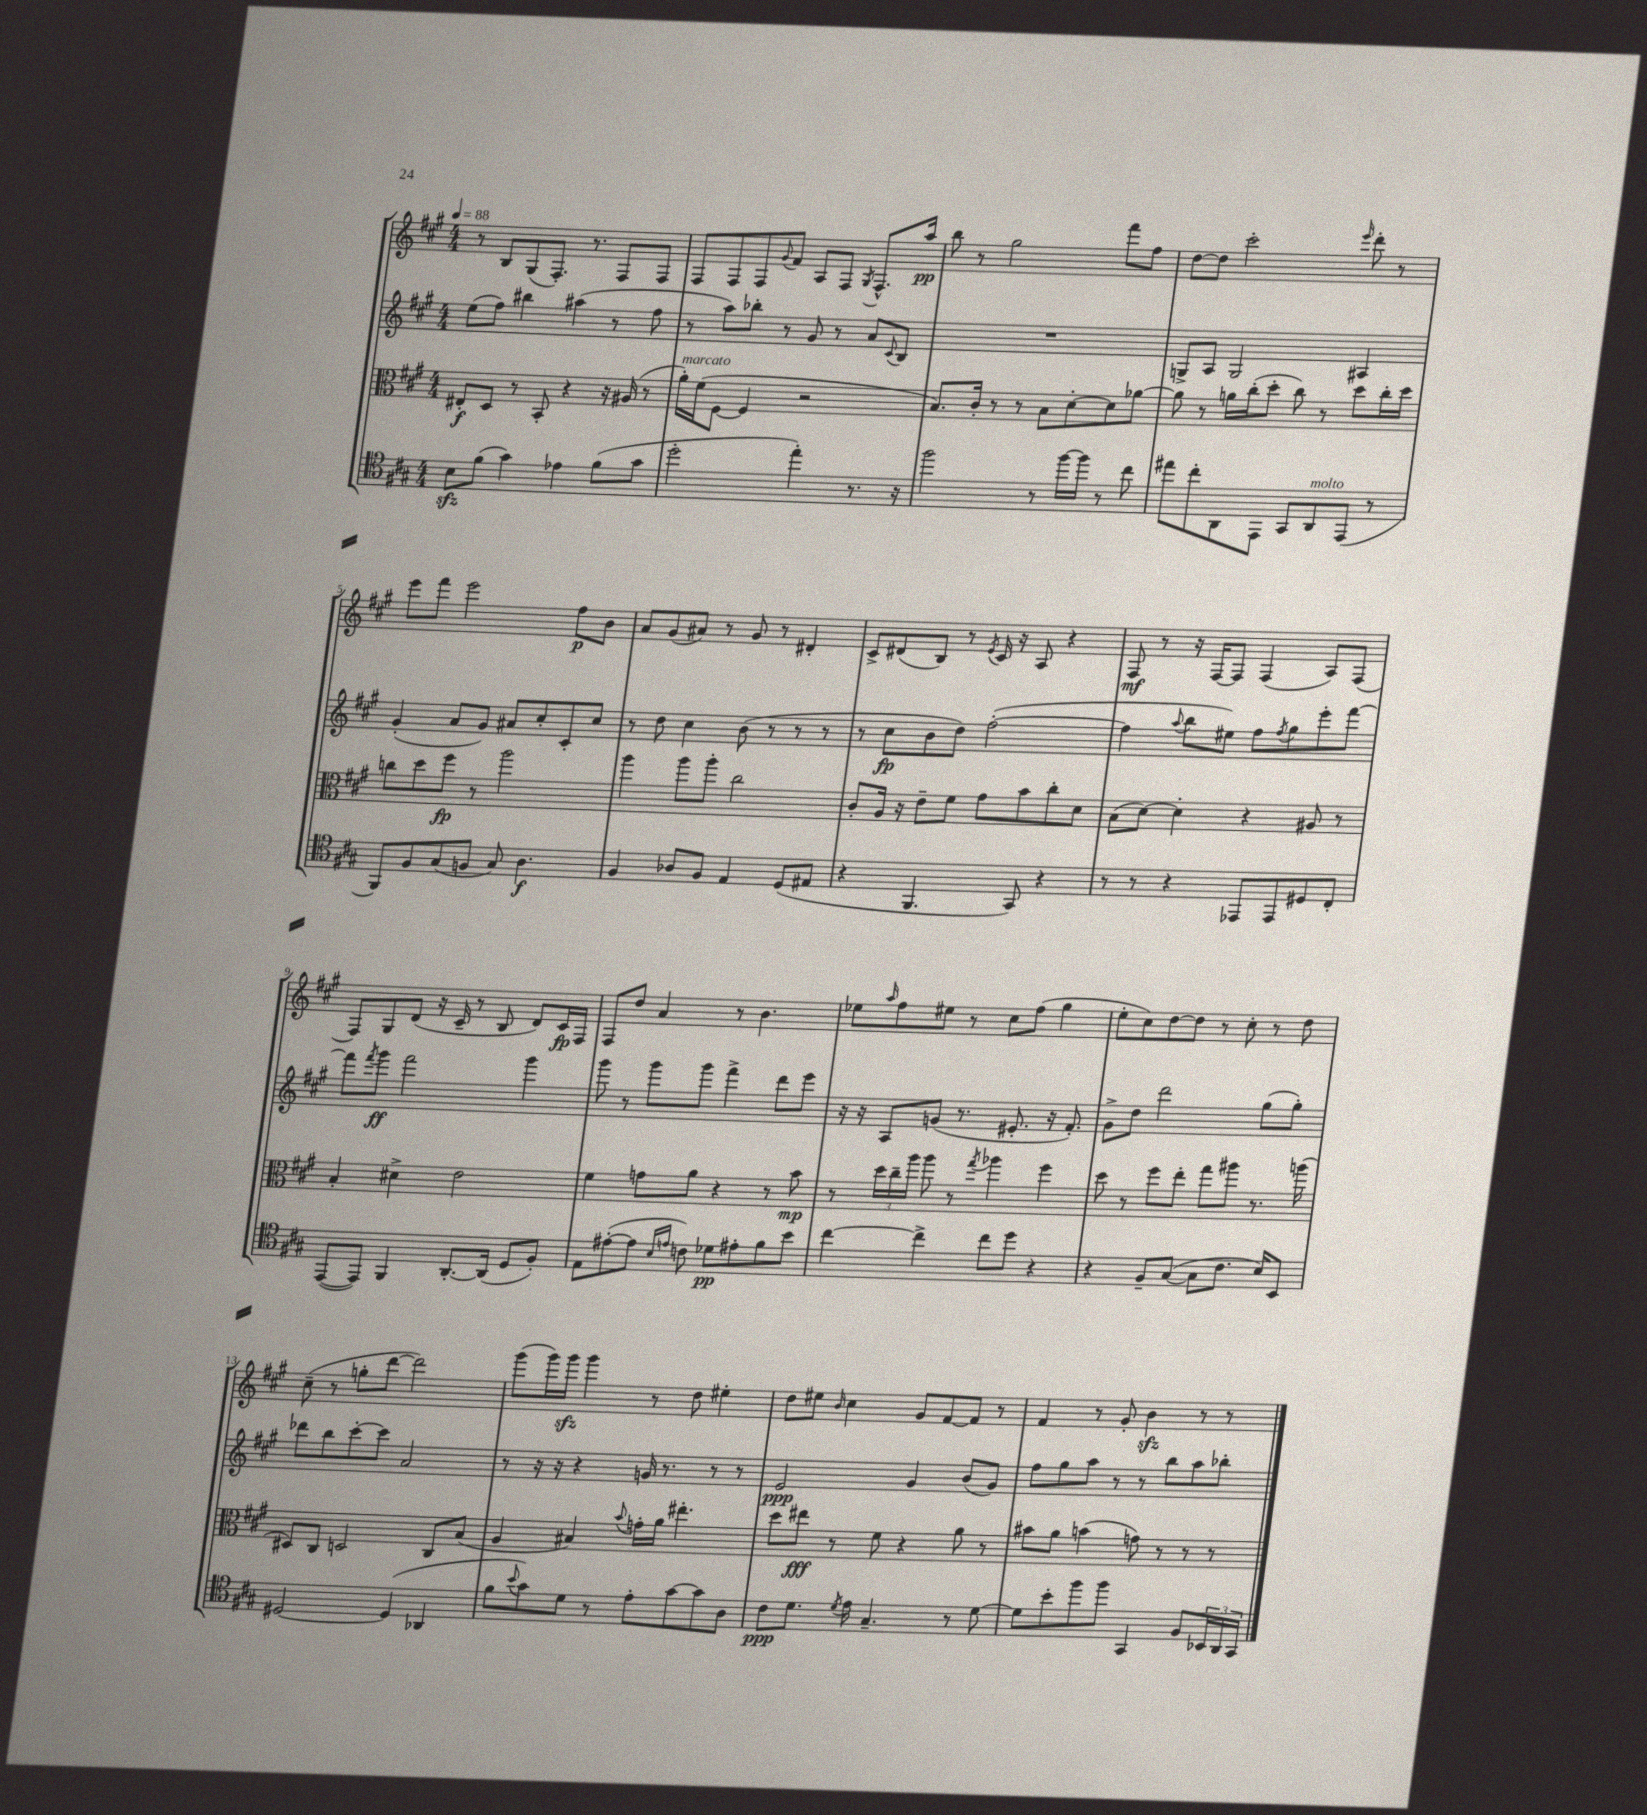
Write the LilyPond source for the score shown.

<<
\new StaffGroup <<
\new Staff = "s0" {
    \clef treble \key a \major \numericTimeSignature \time 4/4 \tempo 4 = 88
    r8 b8 gis8( fis8.-.) r8. fis8 fis8 |
    fis8 fis8 fis8 \appoggiatura { gis'8 } fis'8 a8 fis8 \acciaccatura { gis8 } fis8.-^ a''16\pp |
    b''8 r8 gis''2 fis'''8 fis''8 |
    d''8~ d''8 cis'''2-. \grace { e'''16 } d'''8-. r8 |
    e'''8 fis'''8 e'''2 fis''8\p b'8 |
    a'8 gis'8( ais'8) r8 gis'8 r8 dis'4-. |
    cis'8-> dis'8( b8) r8 \acciaccatura { e'8 } cis'16 r16 a8 r4 |
    fis8\mf r8 r16 fis16~ fis8 fis4( a8) fis8( |
    fis8) gis8 d'8( r16 cis'16-- r8 b8 d'8) cis'16\fp fis16 |
    fis8 d''8 a'4 r8 b'4. |
    ees''8 \grace { a''16 } fis''8 eis''8 r8 cis''8 fis''8( gis''4 |
    e''8-. cis''8) d''8~ d''8 r8 cis''8-. r8 d''8 |
    cis''8--( r8 g''8-. d'''8~ d'''2) |
    gis'''8( gis'''16) gis'''16\sfz gis'''4 r8 d''8 eis''4-. |
    d''8 eis''8 \grace { b'16 } cis''4 gis'8 fis'8~ fis'8 r8 |
    fis'4 r8 gis'8-. b'4\sfz r8 r8 \bar "|." |
}
\new Staff = "s1" {
    \clef treble \key a \major \numericTimeSignature \time 4/4
    e''8( fis''8) bis''4 ais''4( r8 fis''8 |
    r8 a''8) bes''8-. r8 gis'8 r8 a'8 \appoggiatura { cis'8 } b8 |
    R1 |
    g8-> a8 g2 ais4 |
    gis'4-.( a'8 gis'8) ais'8 cis''8-. cis'8-. cis''8 |
    r8 d''8 cis''4 b'8( r8 r8 r8 |
    r8 cis''8\fp b'8 d''8) fis''2~-.( |
    fis''4 \appoggiatura { a''8 } b''8 eis''8) fis''8 \acciaccatura { fis''8 } gis''8 e'''8-. fis'''8~ |
    fis'''8 \acciaccatura { fis'''8 } gis'''8\ff fis'''2 gis'''4 |
    gis'''8 r8 gis'''8 gis'''8 fis'''4-> d'''8 e'''8 |
    r16 r16 a8 g'8( r8. eis'8.-. r16 fis'8.-.) |
    gis'8-> d''8 d'''2 gis''8( gis''8-.) |
    des'''8 b''8 cis'''8~-. cis'''8 a'2 |
    r8 r16 r16 r4 g'16 r8. r8 r8 |
    e'2\ppp gis'4 b'8( gis'8) |
    fis''8 gis''8 a''8 r8 r8 b''8 a''8 bes''8-. \bar "|." |
}
\new Staff = "s2" {
    \clef alto \key a \major \numericTimeSignature \time 4/4
    eis8-.\f d8 r8 b,8-. r4 r16 ais16( r8 |
    a'16-.^\markup { \italic "marcato" }) fis'16( fis8~ fis4 r2 |
    b8.) cis'16-. r8 r8 b8 d'8~-. d'8 aes'8~ |
    aes'8 r8 a'16 cis''16-.( d''8-. cis''8) r8 d''8 cis''16-. d''16 |
    c''8 d''8 fis''8\fp r8 a''2 |
    a''4 a''8 a''8-. cis''2 |
    cis'8-. a16 r16 e'8-- fis'8 gis'8 b'8 cis''8-. d'8 |
    b8( d'8~) d'4-. r4 ais8 r8 |
    b4-. dis'4-> e'2 |
    fis'4 g'8 a'8 r4 r8 b'8\mp |
    r8 \tuplet 3/2 { d''16 cis''16-- a''16 } a''8 r8 \acciaccatura { gis''8 } aes''4 fis''4 |
    d''8 r8 fis''8 e''8-. gis''8 ais''8 r8. a''16( |
    dis8) cis8 d2 cis8 b8( |
    a4 bis4) \appoggiatura { b'8 } g'16-. a'16 eis''4.-. |
    d''8 eis''8\fff r8 fis'8 r4 a'8 r8 |
    bis'8 a'8 b'4( g'8) r8 r8 r8 \bar "|." |
}
\new Staff = "s3" {
    \clef tenor \key a \major \numericTimeSignature \time 4/4
    b8\sfz fis'8( gis'4) ees'4 fis'8( gis'8 |
    d''2-. e''4-.) r8. r16 |
    fis''2 r8 fis''16~ fis''16 r8 cis''8 |
    eis''8 cis''8-. a,8 e,8 gis,8 a,8^\markup { \italic "molto" } e,8( r8 |
    fis,8) fis8 gis8( f8 gis8) a4.\f |
    fis4 aes8 fis8 e4 d8( eis8 |
    r4 fis,4. gis,8) r4 |
    r8 r8 r4 ees,8 ees,8 dis8 cis8-. |
    e,8~( e,8) fis,4 a,8.~-. a,16( d8 fis8-.) |
    e8 eis'8~-.( eis'8 \grace { b16 e'16 } c'8) des'8\pp eis'8-. fis'8 b'8 |
    cis''4~ cis''4-> cis''8 d''8 r4 |
    r4 fis8-- gis8~( gis8 cis'8. b16) b,8 |
    dis2~ dis4( aes,4 |
    fis'8 \appoggiatura { b'8 } gis'8) d'8 r8 e'8-. gis'8~ gis'8 a8 |
    cis'8\ppp d'8. \acciaccatura { d'8 } e'16 gis4.-- r8 d'8~ |
    d'8 b'8-. fis''8 fis''8 gis,4 fis8 \tuplet 3/2 { bes,16 a,16 gis,16 } \bar "|." |
}
>>
>>
